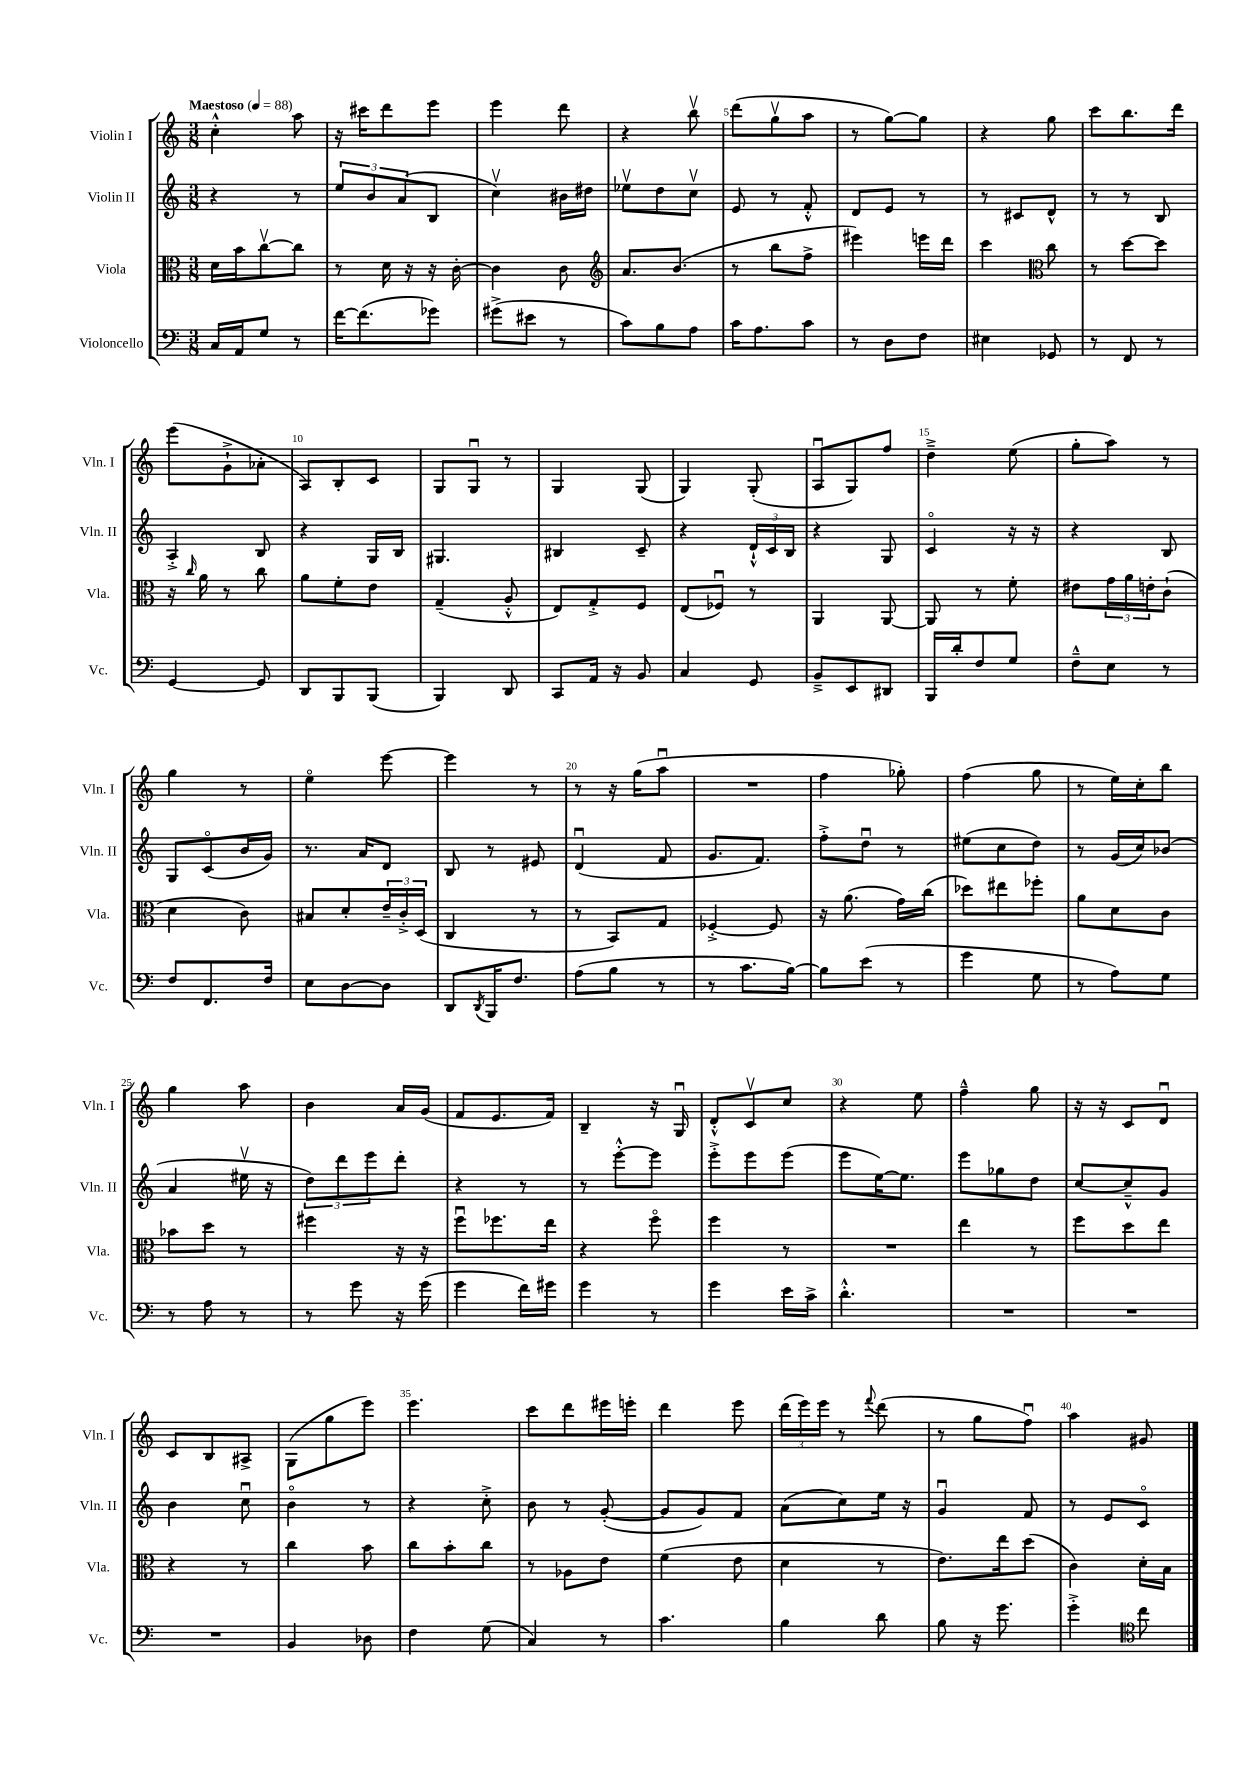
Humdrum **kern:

**kern	**kern	**kern	**kern
*staff4	*staff3	*staff2	*staff1
*clefF4	*clefC3	*clefG2	*clefG2
*k[]	*k[]	*k[]	*k[]
*M3/8	*M3/8	*M3/8	*M3/8
*MM88	*MM88	*MM88	*MM88
16C	16d	4r	4cc'^^
16AA	16b	.	.
8G	[8ccv	.	.
8r	8cc]	8r	8aa
=	=	=	=
[16f	8r	12ee	16r
(8.f]	.	.	16ccc#
.	.	12b	.
.	16d	.	8ddd
.	.	(12a	.
.	16r	.	.
8g-)	16r	8B	8eee
.	[16c'	.	.
=	=	=	=
(8g#^	4c]	4ccv)	4eee
8e#	.	.	.
8r	8c	16b#	8ddd
.	.	16dd#	.
=	=	=	=
*	*clefG2	*	*
8c)	8.a	8ee-v	4r
8B	.	8dd	.
.	(8.b	.	.
8A	.	8ccv	8bbv
=	=	=	=
16c	8r	8e	(8ddd
8.A	.	.	.
.	8bb	8r	8ggv
8c	8ff^	8f'^^	8aa
=	=	=	=
8r	4eee#)	8d	8r
8D	.	8e	[8gg)
8F	16eee	8r	8gg]
.	16ddd	.	.
=	=	=	=
4E#	4ccc	8r	4r
.	.	8c#	.
*	*clefC3	*	*
8GG-	8cc	8d^^	8gg
=	=	=	=
8r	8r	8r	8ccc
8FF	[8dd	8r	8.bb
8r	8dd]	8B	.
.	.	.	16ddd
=	=	=	=
[4GG	16r	4A'^	(8eee
.	16qqcc	.	.
.	16a	.	.
.	8r	.	8g`^
8GG]	8cc	8B	8a-'
=	=	=	=
8DD	8a	4r	8A)
8BBB	8f'	.	8B'
(8BBB	8e	16G	8c
.	.	16B	.
=	=	=	=
4BBB)	(4G~	4.G#	8G
.	.	.	8Gu
8DD	8A'^^	.	8r
=	=	=	=
8CC	8E)	4B#	4G
16AA	8G'^	.	.
16r	.	.	.
8BB	8F	8c~	(8G
=	=	=	=
4C	(8E	4r	4G)
.	8F-u)	.	.
8GG	8r	24d`^^	(8G'
.	.	24c	.
.	.	24B	.
=	=	=	=
8BB~^	4AA	4r	8Au
8EE	.	.	8G)
8DD#	[8AA	8G	8ff
=	=	=	=
16BBB	8AA]	4co	4dd~^
16d'	.	.	.
8F	8r	.	.
8G	8f'	16r	(8ee
.	.	16r	.
=	=	=	=
8F~^^	8e#	4r	8gg'
8E	24g	.	8aa)
.	24a	.	.
.	24e'	.	.
8r	(8c`	8B	8r
=	=	=	=
8F	4d	8G	4gg
8.FF	.	(8co	.
.	8c)	16b	8r
16F	.	16g)	.
=	=	=	=
8E	8B#	8.r	4eeo
[8D	8d'	.	.
.	.	16a	.
8D]	24e~	8d	[8eee
.	24c'^	.	.
.	(24D	.	.
=	=	=	=
8DD	4C	8B	4eee]
8qDD	.	.	.
16BBB	.	8r	.
8.F	.	.	.
.	8r	8e#	8r
=	=	=	=
(8A	8r	(4du	8r
8B	8BB)	.	16r
.	.	.	(16gg
8r	8G	8f	8aau
=	=	=	=
8r	[4F-'^	8.g	4.r
8.c	.	.	.
.	.	8.f)	.
.	8F-]	.	.
[16B)	.	.	.
=	=	=	=
8B]	16r	8ff'^	4ff
.	(8.a	.	.
(8e	.	8ddu	.
8r	16g)	8r	8gg-')
.	(16cc	.	.
=	=	=	=
4g	8dd-)	(8ee#	(4ff
.	8ee#	8cc	.
8G	8ff-'	8dd)	8gg
=	=	=	=
8r	8a	8r	8r
8A)	8d	(16g	16ee)
.	.	16cc)	16cc'
8G	8c	(8b-	8bb
=	=	=	=
8r	8b-	4a	4gg
8A	8dd	.	.
8r	8r	16ee#v	8aa
.	.	16r	.
=	=	=	=
8r	4ff#	12dd)	4b
.	.	12ddd	.
8g	.	.	.
.	.	12eee	.
16r	16r	8ddd'	16a
(16g	16r	.	(16g
=	=	=	=
4g	8ffu	4r	8f
.	8.ff-	.	8.e
16f)	.	8r	.
16g#	16ee	.	16f)
=	=	=	=
4g	4r	8r	4B~
.	.	[8eee'^^	.
8r	8ffo	8eee]	16r
.	.	.	16Gu
=	=	=	=
4g	4ff	8eee'^	8d'^^
.	.	8eee	8cv
16e	8r	(8eee	8cc
16c^	.	.	.
=	=	=	=
4.d'^^	4.r	8eee	4r
.	.	[16ee)	.
.	.	8.ee]	.
.	.	.	8ee
=	=	=	=
4.r	4ee	8eee	4ff~^^
.	.	8gg-	.
.	8r	8dd	8gg
=	=	=	=
4.r	8ff	[8cc	16r
.	.	.	16r
.	8dd	8cc~^^]	8c
.	8ee	8g	8du
=	=	=	=
4.r	4r	4b	8c
.	.	.	8B
.	8r	8ccu	8A#^
=	=	=	=
4BB	4cc	4bo	(8G
.	.	.	8gg
8D-	8b	8r	8eee)
=	=	=	=
4F	8cc	4r	4.eee
.	8b'	.	.
(8G	8cc	8cc'^	.
=	=	=	=
4C)	8r	8b	8ccc
.	8A-	8r	8ddd
8r	8e	([8g'	16eee#
.	.	.	16eee'
=	=	=	=
4.c	(4f	8g]	4ddd
.	.	8g)	.
.	8e	8f	8eee
=	=	=	=
4B	4d	(8a	(24ddd
.	.	.	24eee)
.	.	.	24eee
.	.	8cc)	8r
.	.	.	8qqfff
8d	8r	16ee	(8ddd
.	.	16r	.
=	=	=	=
8B	8.e)	4gu	8r
16r	.	.	8gg
8.g	16ee	.	.
.	(8dd	8f	8ffu)
=	=	=	=
4g'^	4c)	8r	4aa
.	.	8e	.
*clefC4	*	*	*
8cc	16d'	8co	8g#
.	16B	.	.
==	==	==	==
*-	*-	*-	*-
